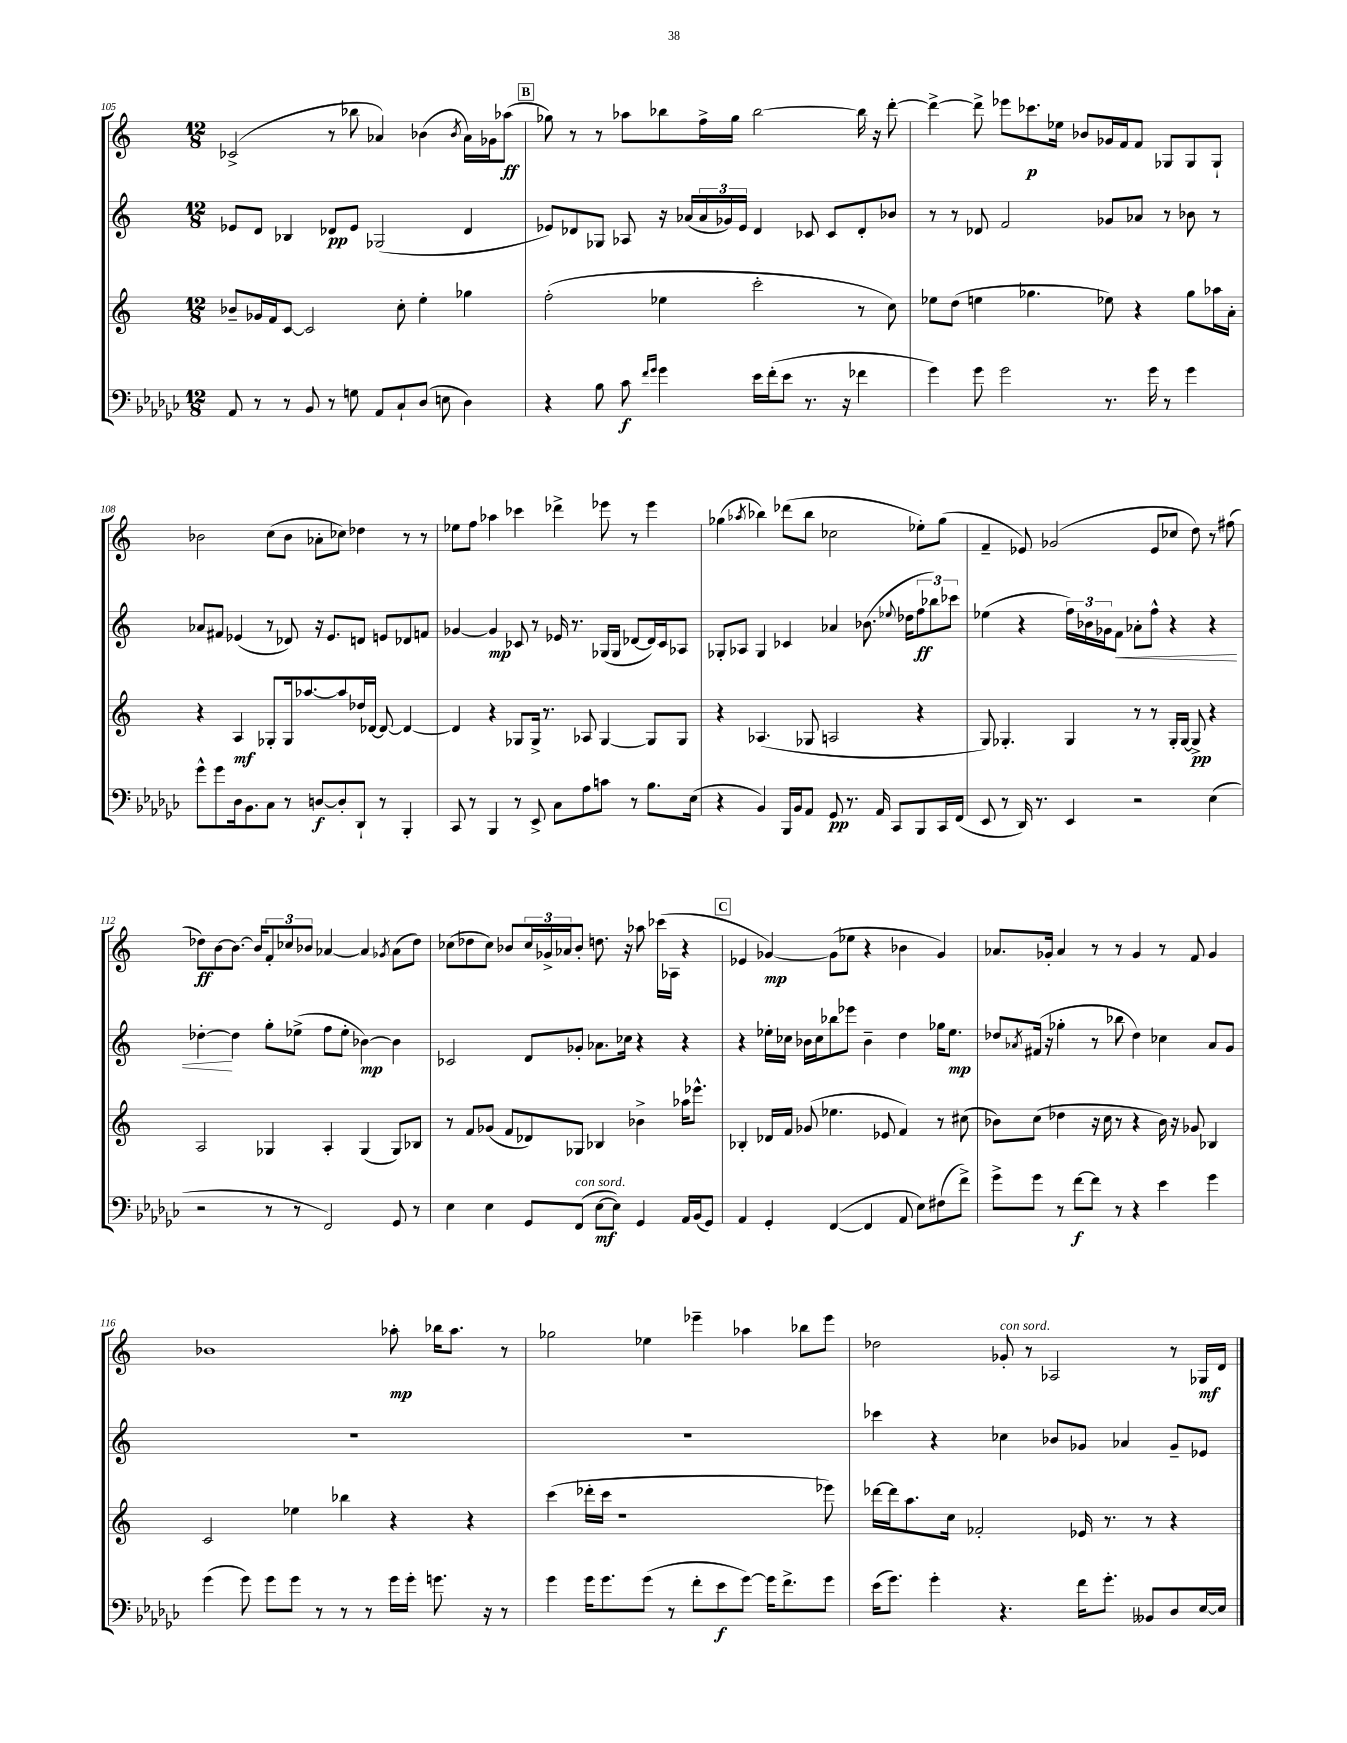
<<
\new StaffGroup <<
\new Staff = "s0" {
    \clef treble \key c \major \numericTimeSignature \time 12/8
    ces'2->( r8 bes''8 aes'4) bes'4( \acciaccatura { bes'8 } aes'16) ges'16 aes''8\ff( |
    \mark \markup { \box "B" } ges''8) r8 r8 aes''8 bes''8 f''16-> ges''16 bes''2~ bes''16 r16 d'''8~-. |
    d'''4~-> d'''8-> ees'''8 ces'''8.\p ees''16 bes'8 ges'16 f'16 f'8 ges8 ges8 ges8-! |
    bes'2 c''8( bes'8 aes'8-. ces''8) des''4 r8 r8 |
    ees''8 f''8 aes''4 ces'''4 des'''4-> ees'''8 r8 ees'''4 |
    ges''4( \acciaccatura { aes''8 } bes''4) des'''8( bes''8 ces''2 ees''8-.) ges''8( |
    f'4-- ees'8) ges'2( ees'8 ces''8 d''8) r8 fis''8( |
    des''8\ff) b'8~ b'8.~ b'16 \tuplet 3/2 { f'8-. ces''8 bes'8 } aes'4~ aes'4 \acciaccatura { ges'8 } aes'8( des''8) |
    ces''8( des''8 ces''8) bes'8 \tuplet 3/2 { ces''16 ges'16-> aes'16 } bes'8-. d''8. r16 aes''8 ces'''16( aes16 r4 |
    \mark \markup { \box "C" } ees'4 ges'4~\mp) ges'8( ees''8 r4 bes'4 ges'4) |
    aes'8. ges'16-. aes'4 r8 r8 ges'4 r8 f'8 ges'4 |
    bes'1 aes''8-.\mp bes''16 aes''8. r8 |
    ges''2 ees''4 ees'''4-- aes''4 bes''8 ees'''8 |
    des''2 ges'8-.^\markup { \italic "con sord." } r8 aes2 r8 ges16\mf d'16 \bar "|." |
}
\new Staff = "s1" {
    \clef treble \key c \major \numericTimeSignature \time 12/8
    ees'8 d'8 bes4 des'8\pp ees'8 ges2( des'4 |
    \mark \markup { \box "B" } ees'8) des'8 ges8 aes8 r16 aes'16( \tuplet 3/2 { aes'16 ges'16) ees'16 } des'4 ces'8 ces'8 des'8-. bes'8 |
    r8 r8 des'8 f'2 ges'8 aes'8 r8 bes'8 r8 |
    aes'8 fis'8 ees'4( r8 des'8) r16 ees'8. d'8 e'8 des'8 f'8 |
    ges'4~ ges'4\mp ces'8 r8 ees'16 r8. ges16( ges16 des'8~ des'16) ces'16 aes8 |
    ges8-. aes8 ges4 ces'4 aes'4 bes'8.( \appoggiatura { ees''8 } des''16 \tuplet 3/2 { f''8\ff bes''8) ces'''8 } |
    ees''4( r4 \tuplet 3/2 { f''16) bes'16 ges'16 } f'8\< aes'8-. f''8-^ r4 r4 |
    des''4~-.\! des''4 g''8-. ees''8->( f''8 ees''8-. bes'4~\mp) bes'4 |
    ces'2 d'8 ges'8-. aes'8. ces''16 r4 r4 |
    \mark \markup { \box "C" } r4 ees''16-. ces''16 bes'16 ces''16 bes''8 ees'''8 bes'4-- d''4 ges''16 ees''8.\mp |
    des''8 \acciaccatura { aes'8 } fis'16( r16 ges''4-. r8 bes''8 des''4) ces''4 aes'8 g'8 |
    R1. |
    R1. |
    ces'''4 r4 ces''4 bes'8 ges'8 aes'4 ges'8-- ees'8 \bar "|." |
}
\new Staff = "s2" {
    \clef treble \key c \major \numericTimeSignature \time 12/8
    bes'8-- ges'16 f'16 c'8~ c'2 c''8-. e''4-. ges''4 |
    \mark \markup { \box "B" } f''2-.( ees''4 c'''2-. r8 c''8) |
    ees''8 d''8( e''4 ges''4. ees''8) r4 ges''8 aes''16 a'16-. |
    r4 a4\mf ges8-. ges16 aes''8.~ aes''8 des''16 des'16~ des'8~ des'4~ |
    des'4 r4 ges8 ges16-> r8. aes8 ges4~ ges8 ges8 |
    r4 aes4.( ges8 a2 r4 |
    g8) ges4.-. ges4 r8 r8 ges16-. ges16~ ges8->\pp r4 |
    a2 ges4 a4-. ges4( ges8) bes8 |
    r8 f'8 ges'8( f'8 des'8) ges8 bes4 bes'4-> aes''16 ees'''8.-^ |
    \mark \markup { \box "C" } bes4-. des'16 f'16 ges'8( ees''4. ees'8 f'4) r8 cis''8( |
    bes'8) c''8( des''4 r16 c''16 r8 r4 bes'16) r16 ges'8 bes4 |
    c'2 ees''4 bes''4 r4 r4 |
    c'''4( des'''16-. c'''16 r1 ees'''8) |
    des'''16~ des'''16 a''8. c''16 fes'2-. ees'16 r8. r8 r4 \bar "|." |
}
\new Staff = "s3" {
    \clef bass \key ges \major \numericTimeSignature \time 12/8
    aes,8 r8 r8 bes,8 r8 g8 aes,8 ces8-! des8( e8 des4) |
    \mark \markup { \box "B" } r4 bes8 ces'8\f \grace { f'16 ges'16 } ges'4 ees'16 f'16-.( ees'8 r8. r16 fes'4 |
    ges'4) ges'8 ges'2 r8. ges'16 r8 ges'4 |
    ges'8-^ ges'8 des16 bes,8. ces8 r8 d8~\f d8-. des,8-! r8 bes,,4-. |
    ces,8 r8 bes,,4 r8 ees,8-> ces8 aes8 c'8 r8 bes8. ees16( |
    r4 bes,4) bes,,16 bes,16 aes,8 ges,8\pp r8. aes,16 ces,8 bes,,8 ces,16 f,16( |
    ees,8 r8 des,16) r8. ees,4 r2 ees4( |
    r2 r8 r8 f,2) ges,8 r8 |
    ees4 ees4 ges,8 f,8^\markup { \italic "con sord." }( ees8~\mf ees8) ges,4 aes,16 bes,16( ges,8) |
    \mark \markup { \box "C" } aes,4 ges,4-. f,4~( f,4 aes,8 ees8) fis8( f'8->) |
    ges'8-> ges'8 r8 f'8~\f f'8 r8 r4 ees'4 ges'4 |
    ges'4( ges'8) ges'8 ges'8 r8 r8 r8 ges'16 ges'16-. g'8. r16 r8 |
    ges'4 ges'16 ges'8. ges'8( r8 f'8-. ees'8\f ges'8~) ges'16 f'8.-> ges'8 |
    ees'16( ges'8.) ges'4-. r4. f'16 ges'8.-. beses,8 des8 ees16~ ees16 \bar "|." |
}
>>
>>
\layout { \context { \Score currentBarNumber = #105 } }
